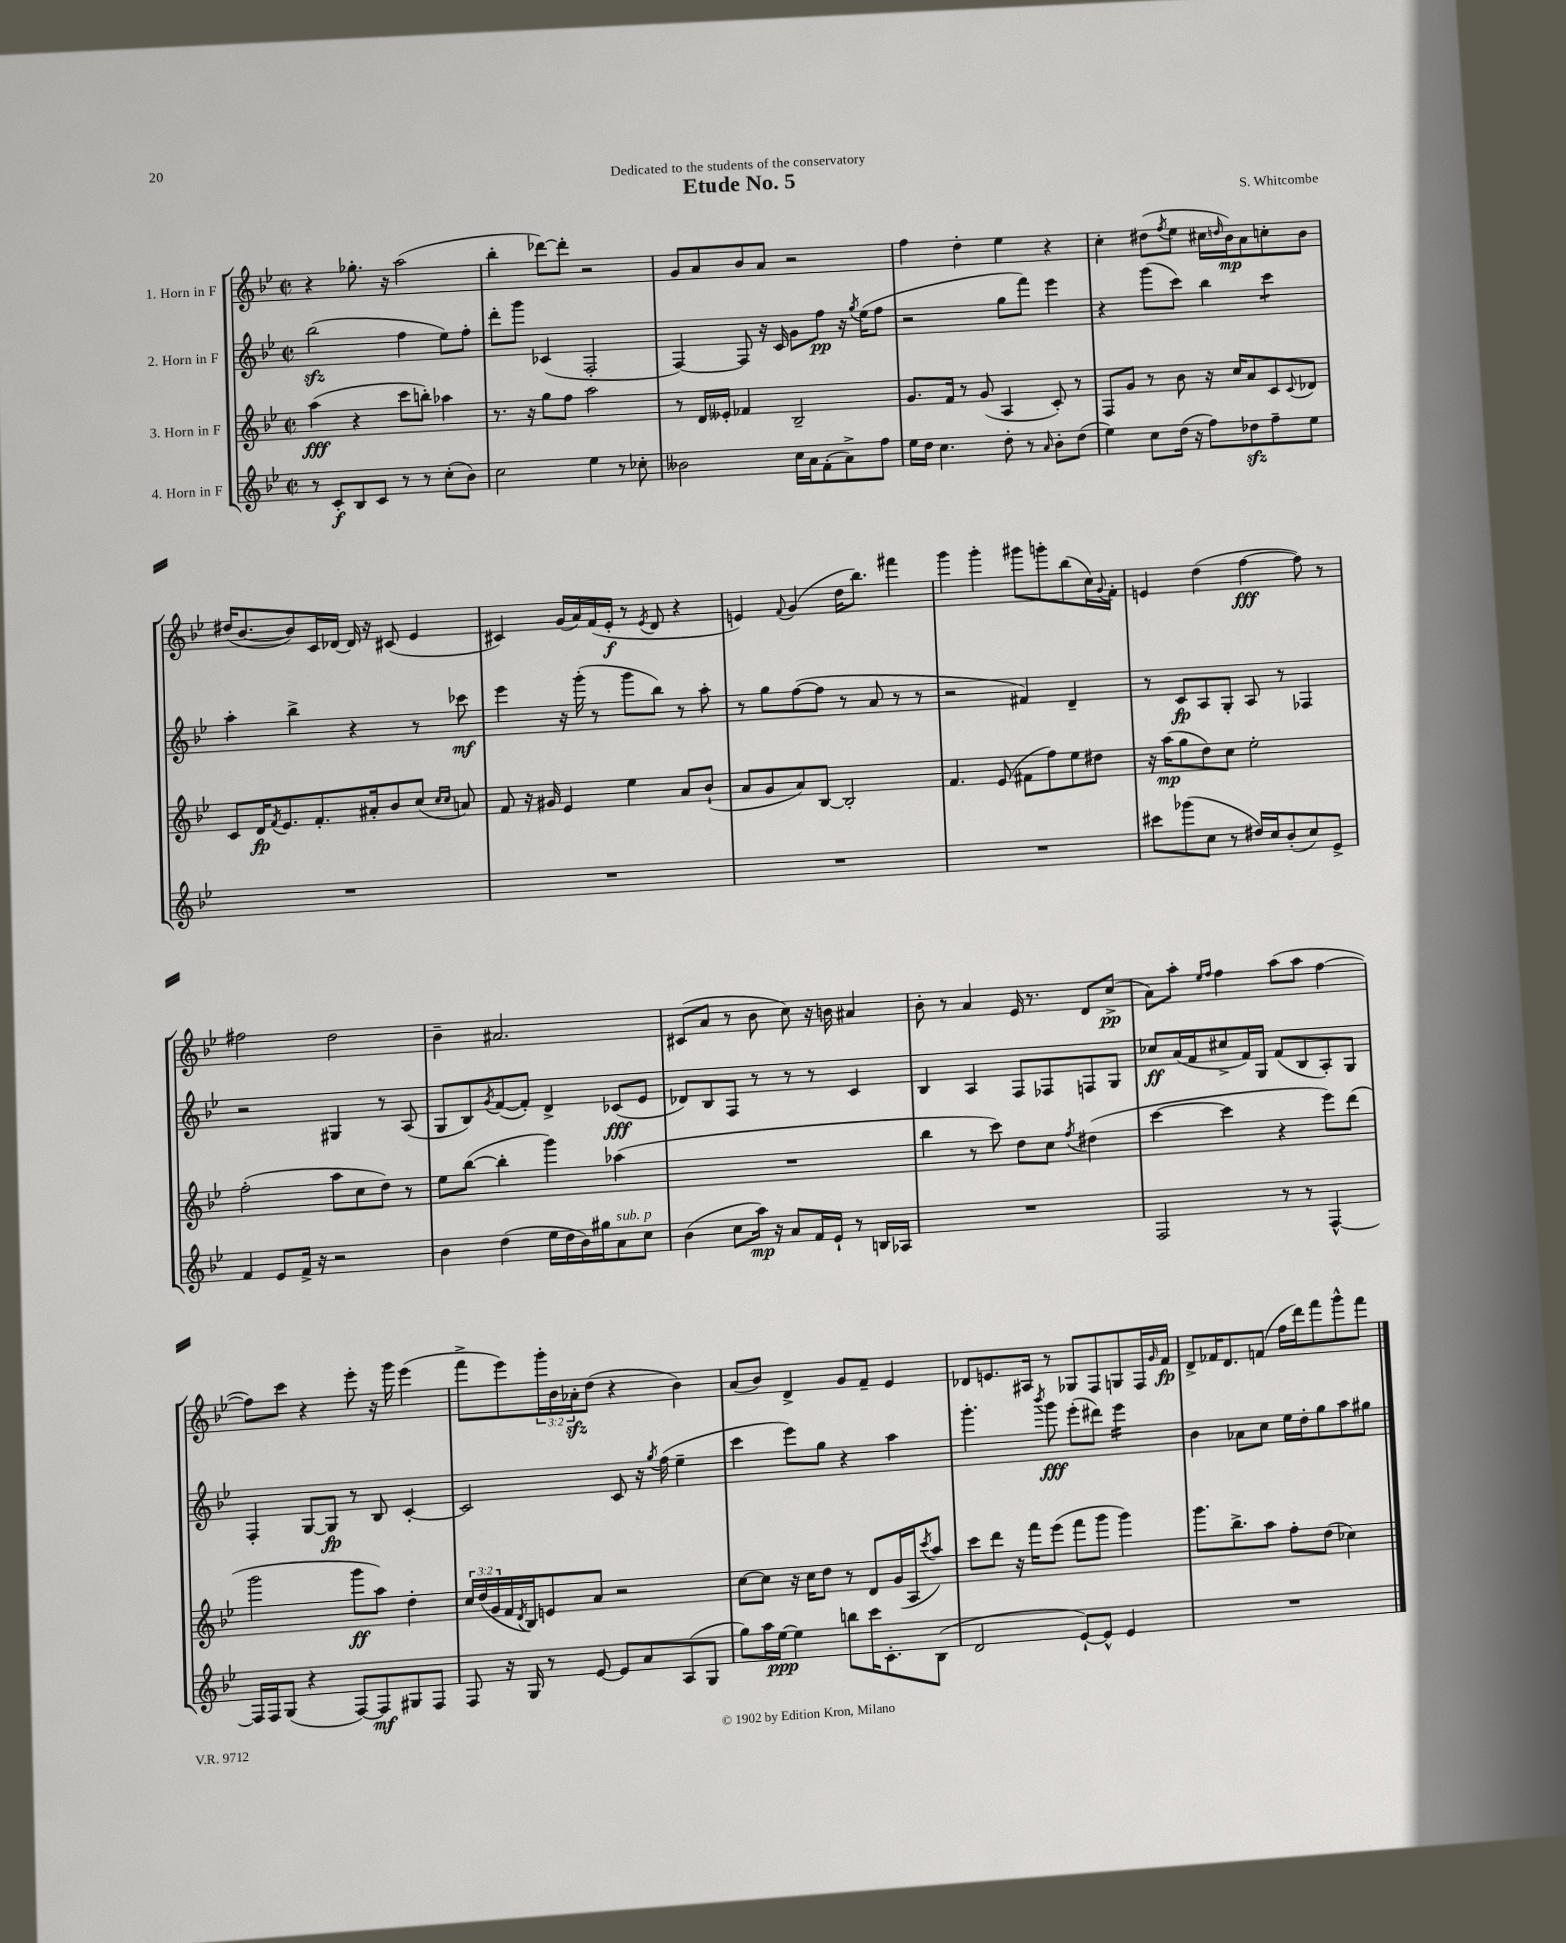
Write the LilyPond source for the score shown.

\header { title = "Etude No. 5" composer = "S. Whitcombe" dedication = "Dedicated to the students of the conservatory" }
<<
\new StaffGroup <<
\new Staff = "s0" \with { instrumentName = "1. Horn in F" } {
    \clef treble \key bes \major \defaultTimeSignature \time 2/2 \override Staff.TupletNumber.text = #tuplet-number::calc-fraction-text
    r4 ges''8.-. r16 a''2( |
    bes''4-. des'''8~) des'''8-. r2 |
    g'8 a'8 bes'8 a'8 r2 |
    f''4 d''4-. ees''4 r4 |
    c''4-. dis''8( \acciaccatura { f''8 } ees''8 cis''16 \grace { d''16 } bes'16\mp) a'8 c''8-. bes'8 |
    dis''16( bes'8.~ bes'8) c'16 des'16~ des'16 r16 cis'8( ees'4 |
    cis'4) g'16( a'16) f'16( ees'16-.\f r8 \acciaccatura { ees'8 } d'8 r4 |
    e'4) \appoggiatura { f'8 } g'4( d''16 bes''8.) fis'''4 |
    g'''4 g'''4-. gis'''8 g'''8-. bes''8( c''16) \appoggiatura { g'8 } f'16-. |
    e'4 d''4( f''4~\fff f''8) r8 |
    fis''2 d''2 |
    bes'4-- ais'2. |
    cis'8( a'8 r8 bes'8 c''8) r16 b'16 ais'4 |
    bes'8-. r8 a'4 ees'16 r8. d'8 c''8->\pp( |
    a'8) a''8-. \grace { ees''16 f''16 } f''4 a''8( a''8 f''4~ |
    f''8) c'''8 r4 ees'''8-. r16 g'''16 ees'''4( |
    f'''8-> ees'''8) \tuplet 3/2 { g'''16-. bes'16 aes'16-.\sfz } d''8( r4 bes'4) |
    a'8( bes'8) d'4-> g'8 f'8-- ees'4 |
    des'8 e'8. ais16 r8 ges8 f8 g8 f16 \grace { g'16 } f'16\fp |
    d'8-> fes'16 d'8. f'8( f''16 d'''16) f'''8 g'''8-^ f'''8 \bar "|." |
}
\new Staff = "s1" \with { instrumentName = "2. Horn in F" } {
    \clef treble \key bes \major \defaultTimeSignature \time 2/2
    bes''2\sfz( f''4 ees''8) f''8-. |
    d'''8-. g'''8 ces'4( f2-. |
    f4~) f8 r16 c'16 g'8 f''8\pp r16 \acciaccatura { g''8 } ees''16( f''8 |
    r2 g''8 f'''8) ees'''4 |
    r4 g'''8( c'''8) bes''4 c'''4:8 |
    a''4-. bes''4-> r4 r8 ces'''8\mf |
    ees'''4 r16 g'''16-.( r8 g'''8 bes''8) r8 a''8-. |
    r8 g''8 f''8~( f''8 r8 a'8 r8 r8 |
    r2 fis'4) d'4-- |
    r8 c'8\fp a8 g8-. a8 r8 fes4 |
    r2 gis4 r8 a8( |
    g8 bes8) \acciaccatura { g'8 } f'8~( f'8-.) d'4-> ces'8\fff( ees'8 |
    des'8) bes8 f8 r8 r8 r8 c'4 |
    bes4 a4 f8 fes8 f8 g8 |
    ces''8\ff a'16( f'16 cis''8-> f'16) g16 f'8( bes8 a8-.) g8 |
    f4-. g8~ g8\fp r8 bes8 c'4~-. |
    c'2 c'8 r16 \acciaccatura { g''8 } f''16( ees''4-- |
    c'''4 ees'''8) g''8 r4 a''4 |
    g'''4.-. \acciaccatura { bes'''8 } g'''8\fff ees'''8-.( dis'''8) ees'''4:16 |
    bes'4 aes'8 c''8 ees''16 d''16-. g''8 a''8 gis''8 \bar "|." |
}
\new Staff = "s2" \with { instrumentName = "3. Horn in F" } {
    \clef treble \key bes \major \defaultTimeSignature \time 2/2 \override Staff.TupletNumber.text = #tuplet-number::calc-fraction-text
    a''4\fff( r4 c'''8 b''8-.) aes''4 |
    r8. r16 g''8 f''8 a''2 |
    r8 d'16 eeses'16-. fes'4 bes2-- |
    g'8. f'16 r8 g'8( a4 c'8-.) r8 |
    f8 g'8 r8 bes'8 r16 c''16 a'8 c'8 \appoggiatura { c'8 } des'8 |
    c'8 d'16\fp \acciaccatura { f'8 } ees'8. f'8.-. ais'16-. bes'8 c''8( \grace { c''16 c''16 } a'8) |
    f'8 r16 gis'16 ees'4 ees''4 a'8 bes'8-!( |
    a'8 g'8 a'8) bes8~ bes2-. |
    f'4. ees'8( fis'8 f''8) ees''8 dis''8 |
    r16 a''16\mp( g''8 d''8) c''8 ees''2-. |
    f''2-.( a''8 c''8 d''8) r8 |
    ees''8 bes''8~( bes''4-. g'''4) aes''4( |
    R1 |
    bes''4 r8 c'''8) d''8 c''8 \acciaccatura { f''8 } dis''4( |
    c'''4~ c'''4 r4 ees'''8) d'''8( |
    g'''2 g'''8\ff a''8) d''4-. |
    \tuplet 3/2 { c''16 d''16( g'16 } f'16 \acciaccatura { d'8 } bes16) e'8 a'8 r2 |
    c''8~ c''8 r16 c''16 d''8 r8 d'8 g'16( a16 \acciaccatura { c'''8 } a''8) |
    c'''8 d'''8 r16 f'''16 ees'''8( f'''8 g'''8 g'''4) |
    g'''8. bes''8.-> a''8 f''8-. d''8( ces''4) \bar "|." |
}
\new Staff = "s3" \with { instrumentName = "4. Horn in F" } {
    \clef treble \key bes \major \defaultTimeSignature \time 2/2
    r8 c'8-.\f bes8 c'8 r8 r8 c''8-.( bes'8) |
    c''2 ees''4 r8 ces''8-. |
    beses'2 c''16 a'16 f'8-.( a'8->) f''8 |
    ees''16 d''16 c''4. d''8-. r8 \grace { a'16 } bes'8-. d''8( |
    ees''4) c''8 d''16( r16 f''8) des''8\sfz f''8-- ees''8 |
    R1 |
    R1 |
    R1 |
    R1 |
    cis'''8 ges'''8( c''8 r8 dis''16) c''16 bes'8-.( c''8) ees'8-> |
    f'4 ees'8 f'16-> r16 r2 |
    bes'4 d''4( ees''16 d''16 bes'16) gis''16 a'8^\markup { \italic "sub. p" } c''8 |
    bes'4( c''8 a''16\mp) r16 a'8 f'16 ees'16-! r8 b16 aes16 |
    R1 |
    f2 r8 r8 f4~-^ |
    f16 f16 g8( r4 f8~) f8\mf gis8 f8 |
    f8 r16 g16 r8 ees'8~ ees'8 a'8 a8( g8 |
    g''8) a''16 ees''16~\ppp ees''4 b''8 c'''16 c'8.-. bes8( |
    d'2 ees'8~-!) ees'8-^ ees'4 |
    R1 \bar "|." |
}
>>
>>
\layout { \context { \Score \remove "Bar_number_engraver" } }
